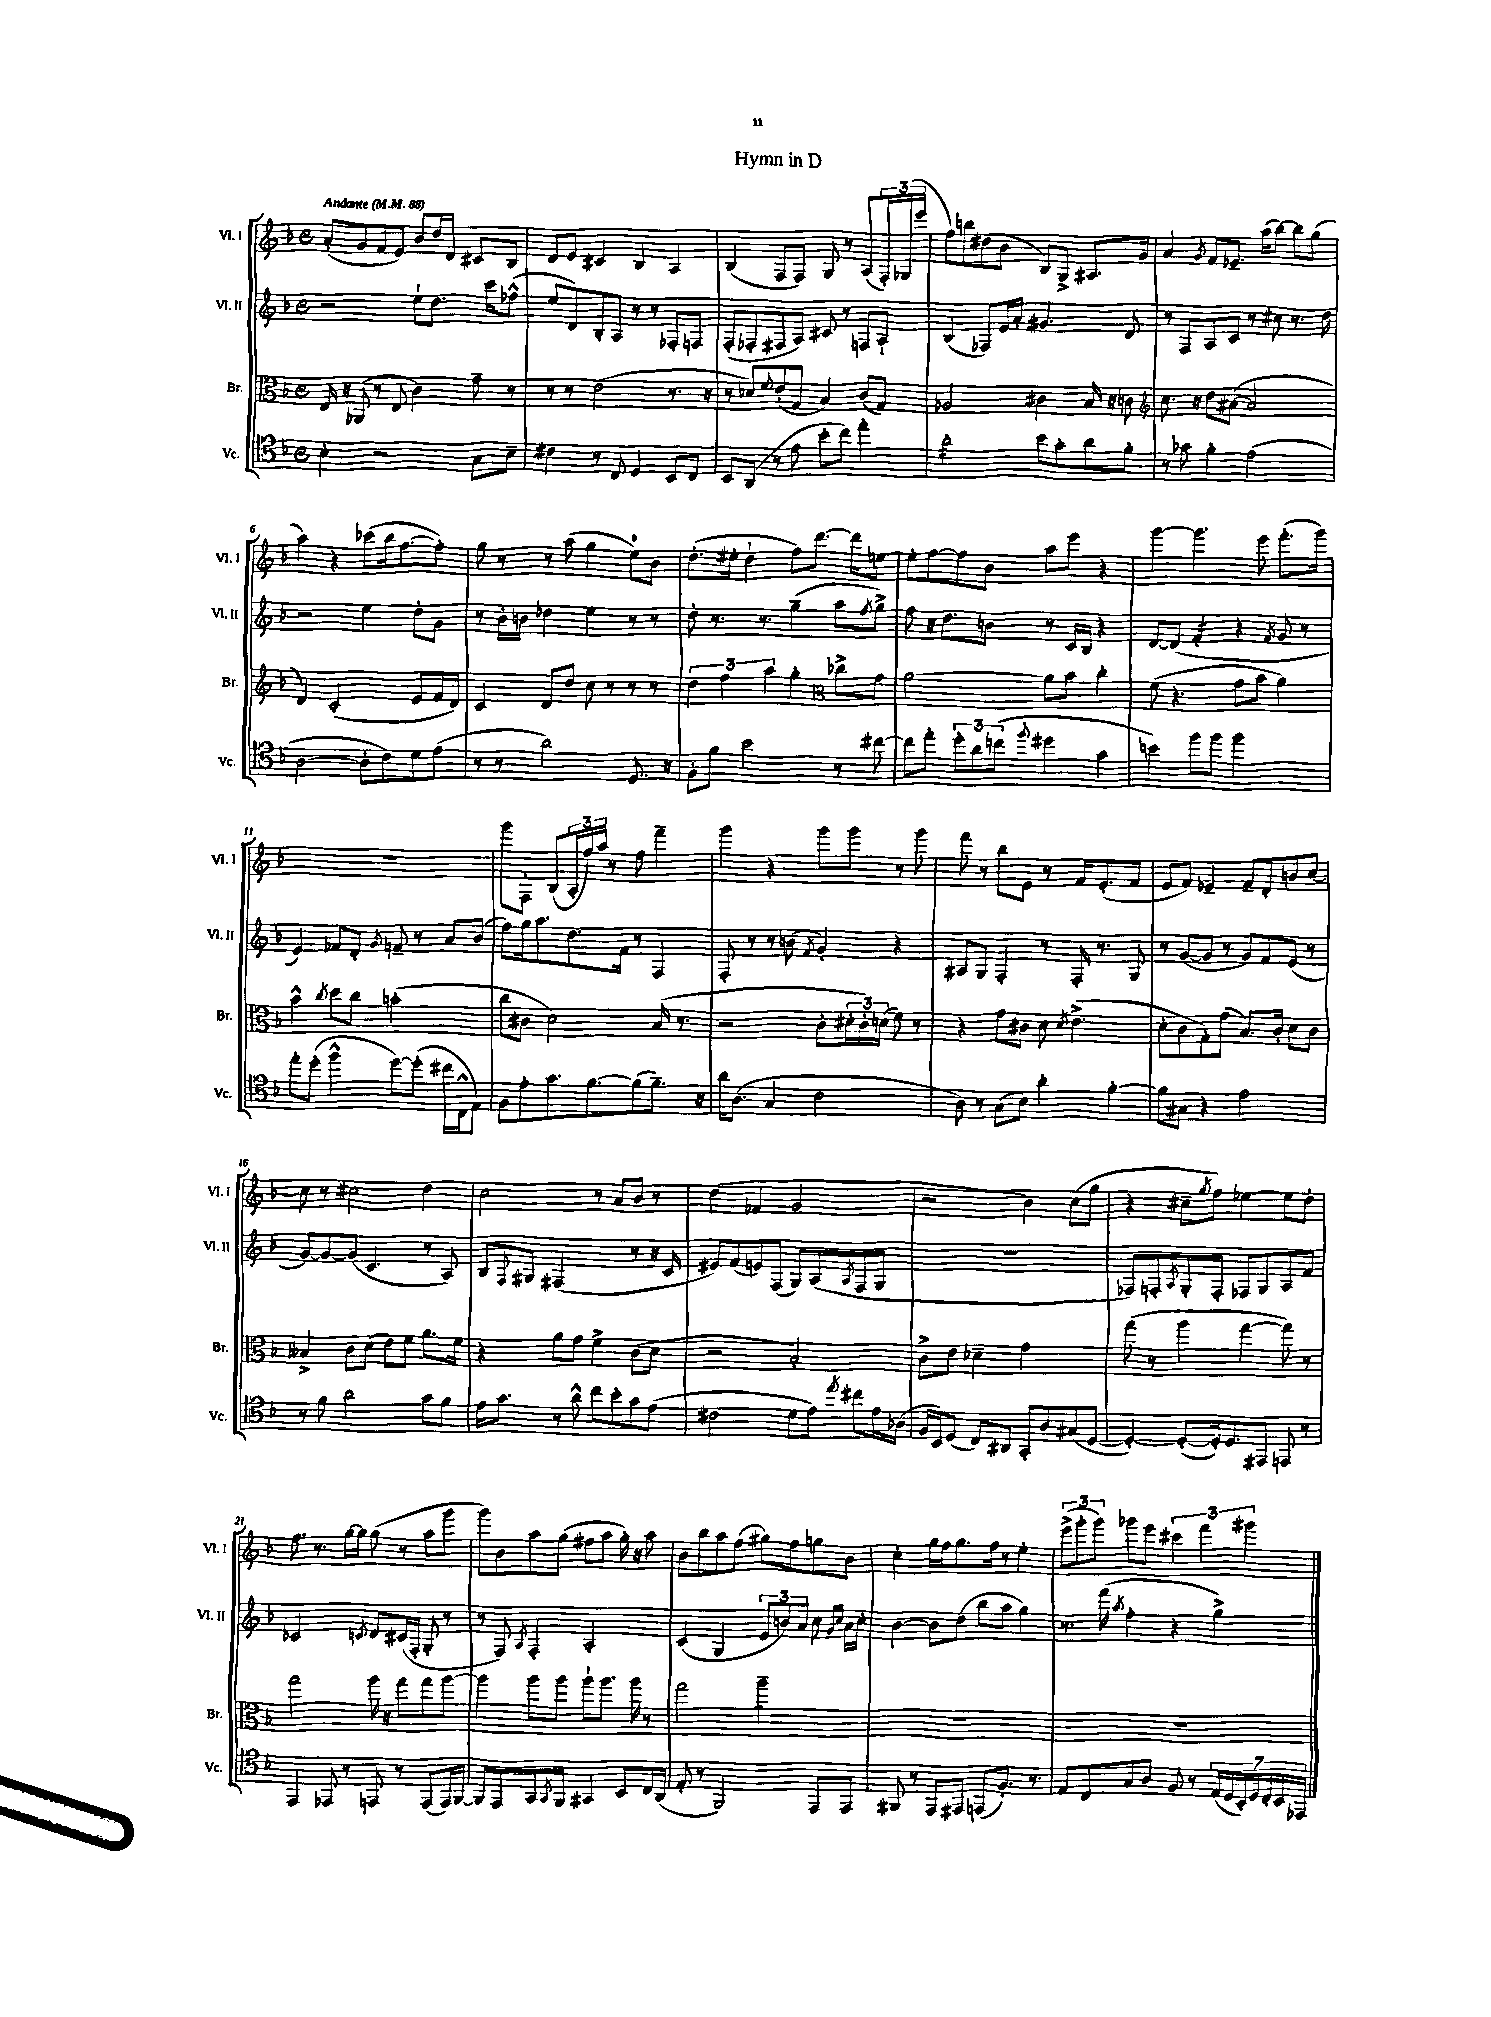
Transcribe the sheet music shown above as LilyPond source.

\header { title = "Hymn in D" }
<<
\new StaffGroup <<
\new Staff = "s0" \with { instrumentName = "Vl. I" shortInstrumentName = "Vl. I" } {
    \clef treble \key f \major \defaultTimeSignature \time 4/4 \tempo "Andante" 4 = 88
    a'8-.( g'8 f'8 e'8) bes'8 d''16 d'16 cis'8 bes8 |
    d'8 e'8 cis'4 bes4 a4 |
    bes4( f8 f8) g8 r8 a8( \tuplet 3/2 { f16-.) ges16( e'''16 } |
    f''8) b''8 dis''8( bes'8 bes8) g8-> ais8. g'16 |
    a'4 \acciaccatura { g'8 } f'8 ees'8.-- a''16( bes''8~) bes''8 g''8( |
    a''4) r4 ces'''8( bes''16 f''8.~ f''8-.) |
    g''8 r8 r8 a''8( g''4 e''8-0) bes'8 |
    d''8.-.( eis''16-. d''4-! f''8) d'''8.~ d'''16 e''8~ |
    e''8-. f''8~ f''8 bes'8 a''8 e'''8 r4 |
    g'''4~ g'''4. e'''8 f'''8.-.( g'''16) |
    R1 |
    g'''8 f8-. bes8( \tuplet 3/2 { a16-. f''16) a''16 } r8 f''8 f'''4-- |
    g'''4 r4 g'''8 g'''8 r8 g'''8 |
    f'''8 r8 bes''8 e'8 r8 f'16 e'8.-.( f'8 |
    e'8 f'8) ees'4-- f'8-- d'8-. b'8 c''8~ |
    c''8 r8 cis''2 d''4 |
    c''2 r8 a'8 bes'8 r8 |
    d''4( fes'4 g'2 |
    r2 bes'4) c''8( g''8 |
    r4 cis''8-- \acciaccatura { g''8 } f''8) ees''4~ ees''8 d''8-. |
    f''8. r8. g''16~ g''16 g''8( r8 a''8 g'''8 |
    g'''8) bes'8 a''8 g''8( fis''8 a''8 g''16-.) r16 a''8 |
    bes'8 bes''8 a''8 f''8( gis''8) f''8 g''8 bes'8 |
    c''4-. g''16 f''16 g''8. f''16 r8 e''4-. |
    \tuplet 3/2 { e'''8->( g'''8-. g'''8) } ges'''8 e'''8 \tuplet 3/2 { cis'''4 f'''4 gis'''4 } \bar "|." |
}
\new Staff = "s1" \with { instrumentName = "Vl. II" shortInstrumentName = "Vl. II" } {
    \clef treble \key f \major \defaultTimeSignature \time 4/4
    r2 e''8-! d''8. c'''16 fes''8-^( |
    e''8 d'8) bes8-. a8 r8 r8 fes8-. f8 |
    f8-.( fes8-. fis8 a8) cis'8 r8 f8 a8-! |
    bes4( fes8) e'16 a'16-. gis'4. d'8 |
    r8 f8 a8 c'8 r8 cis''8 r8. d''16 |
    r2 e''4 d''8-. g'8 |
    r8 bes'16-. b'16 des''4 e''4 r8 r8 |
    d''8-. r8. r8. g''4--( a''8 \acciaccatura { f''8 } g''8->) |
    f''8 r16 d''8. b'8 r8 c'16 bes16 r4 |
    d'8~ d'8( f'4:16-. r4 \acciaccatura { f'8 } g'8 r8 |
    e'4) fes'8 d'8-. \acciaccatura { g'8 } f'8-- r8 a'8 bes'8( |
    f''8) g''16 a''8. d''8. f'16 r8 f4 |
    f8-. r8 r8 b'8( \acciaccatura { f'8 } g'4-.) r4 |
    ais8 g8 f4-. r8 f16-. r8. g8 |
    r8 g'8~( g'8 r8 g'8) f'8 e'8( r8 |
    g'8~) g'8~ g'8( c'4. r8 a8) |
    bes8 \appoggiatura { f8 } gis8 fis2( r8 r16 c'16 |
    eis'8) f'8( e'8) f8( g8) a8( \acciaccatura { a8 } f8 g8 |
    R1 |
    fes8) f8-. \acciaccatura { a8 } g8-. f8-. fes8 g8 a8 f'8 |
    ces'2 \acciaccatura { c'8 } d'8 cis'16( f16-. g8-. r8 |
    r8 f8) \acciaccatura { a8 } f4-. a2-. |
    c'4( g4 \tuplet 3/2 { e'8 b'8) a'8 } c''8 \grace { g'16 c''16 } a'16 c''16-. |
    bes'4~ bes'8 d''8( bes''8 a''8 g''4) |
    r8. f'''16( \acciaccatura { a''8 } f''4-. r4 g''4->) \bar "|." |
}
\new Staff = "s2" \with { instrumentName = "Br." shortInstrumentName = "Br." } {
    \clef alto \key f \major \defaultTimeSignature \time 4/4
    e16 r16 aes,8( r8 e8 c'4) g'8-- r8 |
    r8 r8 e'2( r8. r16 |
    r8 des'8) \appoggiatura { f'8 } e'8-.( g8 bes4) c'8( g8) |
    aes2 cis'4 bes16 r16 c'8 |
    \clef treble c''8. r16 d''8 ais'8~( ais'2 |
    d'4) c'2-.( e'8 f'16 d'16) |
    c'4 d'8 d''8 c''8 r8 r8 r8 |
    \tuplet 3/2 { d''4 f''4 a''4 } g''4-. \clef alto ces''8-> g'8 |
    a'2~ a'8 bes'8 c''4-. |
    f'8( r4. g'8 bes'8 a'4) |
    bes'4-^ \acciaccatura { c''8 } d''8 c''8 b'2-.( |
    c''8 cis'8 d'2) bes16( r8. |
    r2 c'8-. \tuplet 3/2 { dis'16-. c'16-.) d'16( } f'8) r8 |
    r4 g'8 cis'8 d'8 \acciaccatura { d'8 } e'4.->( |
    d'8-. c'8 g8-.) g'8( bes8.) c'16-. d'8 c'8 |
    beses4-> c'8 d'8( e'8) f'8 a'8. f'16 |
    r4 a'8 g'8 f'4-> c'8( d'8 |
    r2 bes2-.) |
    c'8-> e'8 des'4-- g'2 |
    g''8( r8 a''4 g''4~ g''8) r8 |
    g''2 a''16 r16 g''8 g''8 a''8~ |
    a''4 a''8 a''8 a''8-! a''8. a''16 r8 |
    g''2 a''2:8-- |
    R1 |
    R1 \bar "|." |
}
\new Staff = "s3" \with { instrumentName = "Vc." shortInstrumentName = "Vc." } {
    \clef tenor \key f \major \defaultTimeSignature \time 4/4
    bes4-. r2 g8 bes8-- |
    cis'4 r8 c8 d4 bes,8 c8 |
    bes,8 a,8( r8 e'8 bes'8-. c''8) e''4-. |
    a'2:16-. bes'8 g'8-. a'8 f'8-. |
    r8 ges'8 f'4-. e'2( |
    a2~ a8-. c'8) d'8 e'8( |
    r8 r8 a'2) d8. r16 |
    f8-. f'8 bes'2 r8 cis''8~ |
    cis''8 e''8-. \tuplet 3/2 { d''8-. a'8 c''8( } \appoggiatura { f''8 } dis''4 g'4 |
    b'4) f''8 f''8 f''2 |
    e''8-. d''8-.( f''4-^ d''8~) d''8-.( cis''16 c16-^ e8) |
    f8 e'8-. g'8. f'8.~ f'8( f'8.--) r16 |
    a'16 a8.( g4 c'2 |
    a8) r8 g8( bes8) a'4-. f'4~-. |
    f'8 gis8 r4 e'2 |
    r8 f'8 a'2 g'8 f'8 |
    e'16 g'8. r8 a'8-^ c''8 bes'8-. g'8 e'8( |
    cis'2 d'8 e'8) \acciaccatura { e''8 } cis''8 e'16 aes16( |
    f16 bes,16) d8( c8) ais,8 g,8-. a8 gis8( d8~ |
    d4~-.) d8~-.( d16-.) d8. eis,8 e,8 r8 |
    e,4 ees,8 r8 e,8 r8 e,8( e,16) f,16~ |
    f,8 e,8 g,8 \acciaccatura { g,8 } f,8 gis,4 bes,8 c16 a,16( |
    e8-. r8 f,2) e,8 e,8 |
    fis,8 r8 e,8 eis,8 e,8( f8.-.) r8. |
    e8 c8 g8 a8 f8 r8 \tuplet 7/4 { e16( d16 bes,16-.) d16 c16-. bes,16 ees,16 } \bar "|." |
}
>>
>>
